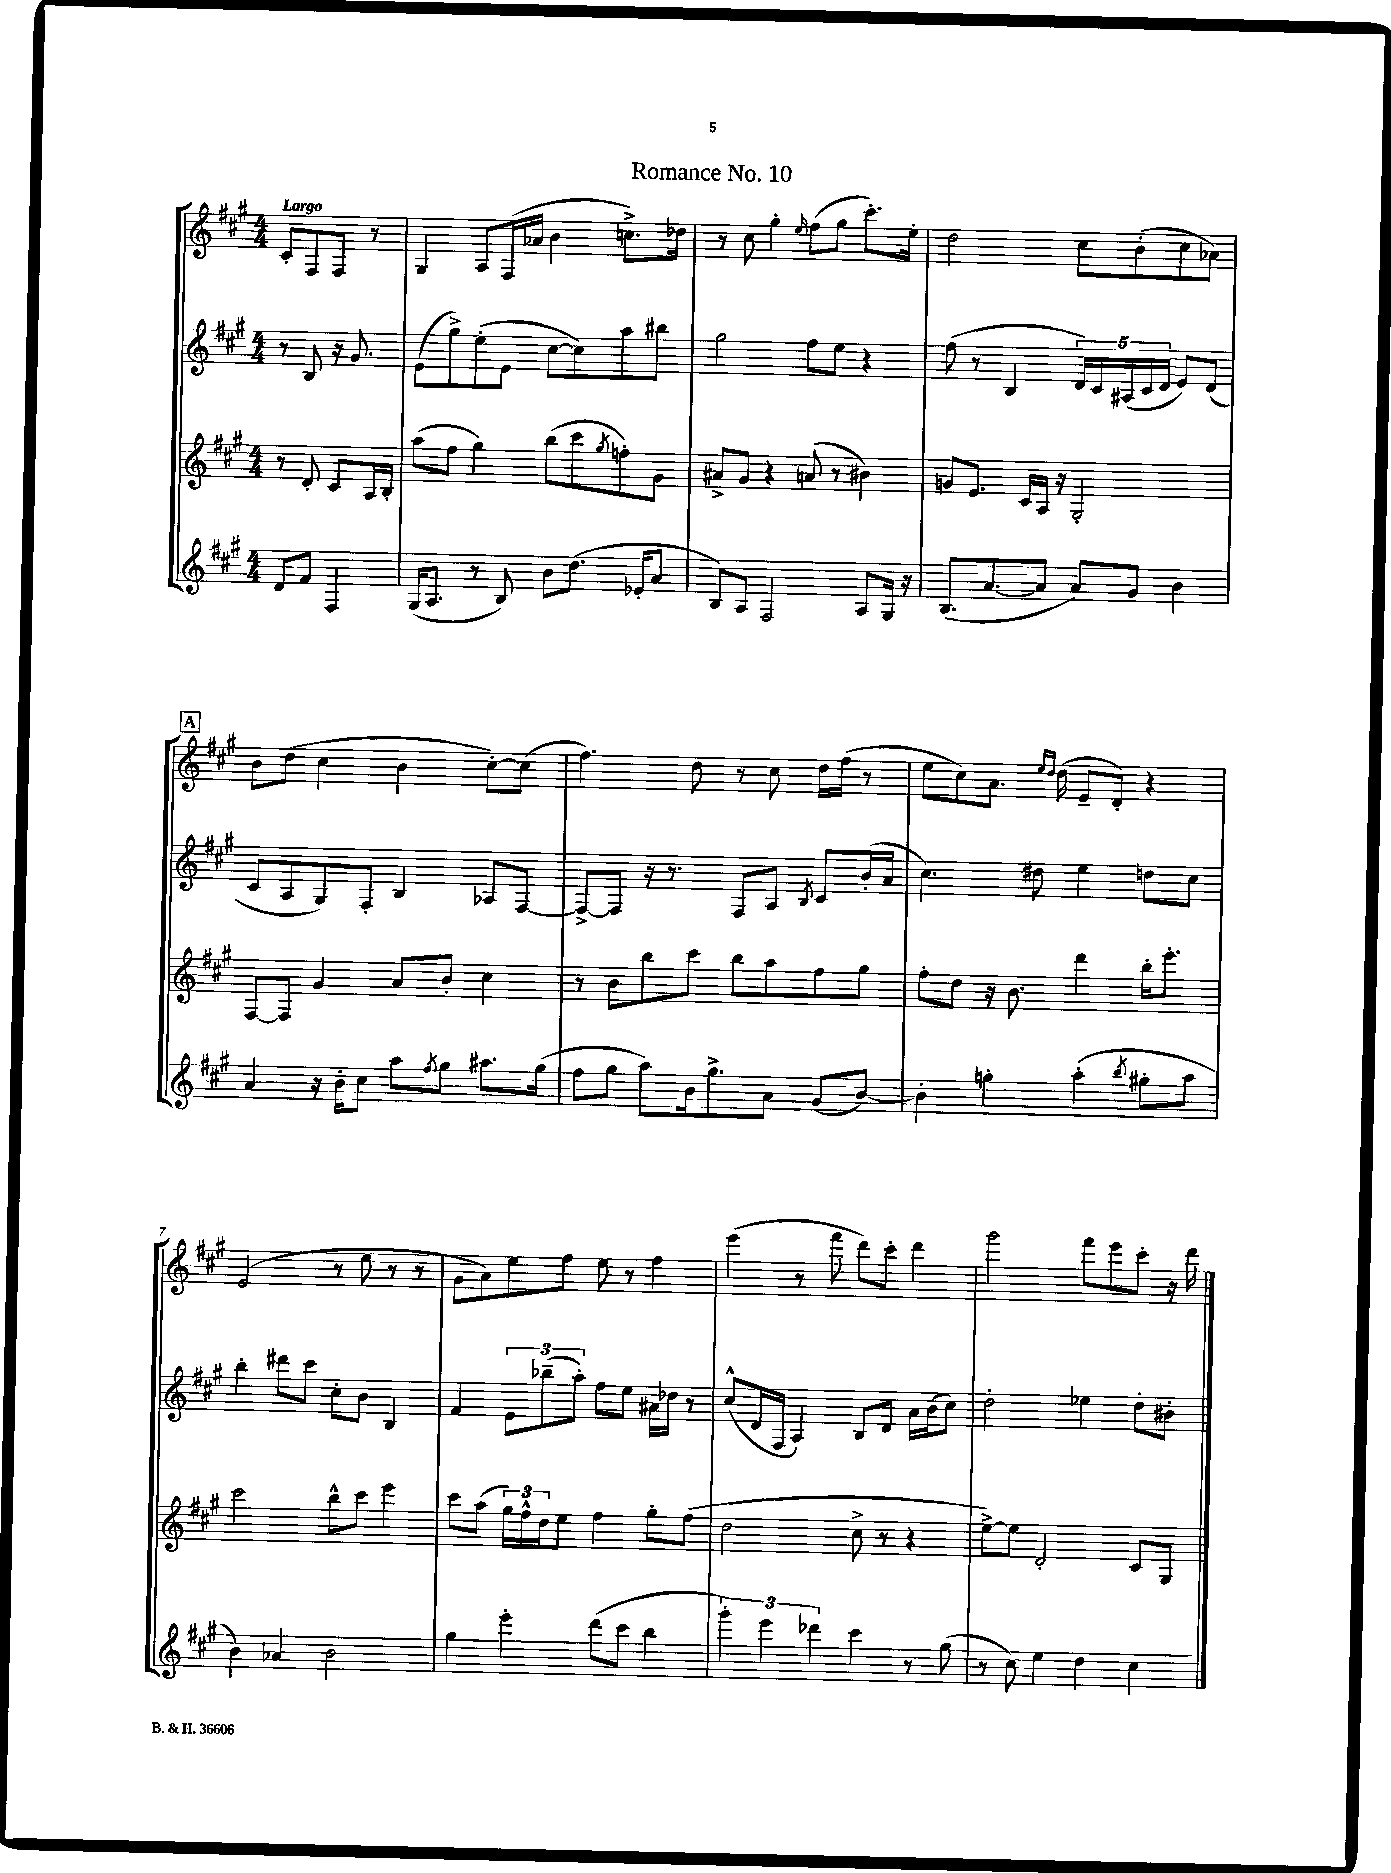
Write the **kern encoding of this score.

**kern	**kern	**kern	**kern
*part4	*part3	*part2	*part1
*staff4	*staff3	*staff2	*staff1
*clefG2	*clefG2	*clefG2	*clefG2
*k[f#c#g#]	*k[f#c#g#]	*k[f#c#g#]	*k[f#c#g#]
*M4/4	*M4/4	*M4/4	*M4/4
=	=	=	=
!	!	!	!LO:TX:a:B:t=Largo
8d/L	8r	8r	8c#'/L
8f#/J	8d'/	8B/	8F#/
4F#/	8c#/L	16r	8F#/J
.	.	8.g#/	.
.	16A/L	.	8r
.	16B'/JJ	.	.
=1	=1	=1	=1
(16G#/KL	(8aa\L	(8e\L	4G#/
8.A/J	.	.	.
.	8ff#\J	8gg#^\)	.
8r	4gg#\)	(8ee'\	8A/L
8B/)	.	8e\J	(16F#/L
.	.	.	16a-X/JJ
8b\L	(8bb\L	[8cc#\L	4b\
(8.dd\J	8ccc#\	8cc#\])	.
.	8qgg#/	.	.
.	8ffn'\)	8aa\	8.ccn^\L)
16e-X'/KL	.	.	.
8a/J	8g#\J	8bb#X\J	.
.	.	.	16dd-X\Jk
=2	=2	=2	=2
8B/L)	8a#X^/L	2gg#\	8r
8A/J	8g#/J	.	8cc#\
2F#/	4r	.	4gg#'\
.	.	.	16qqee/
.	(8an/	8ff#\L	(8ff#\L
.	8r	8ee\J	8gg#\J
8A/L	4b#X\)	4r	8.ccc#'\L)
16G#/Jk	.	.	.
16r	.	.	16ee'\Jk
=3	=3	=3	=3
(8.B/L	8gn/L	(8ff#\	2dd\
.	8.e/J	8r	.
[8.a/	.	.	.
.	.	4B/	.
.	16c#/LL	.	.
8a/J]	16A/JJ	.	.
.	16r	.	.
8a/L)	2G#'/	20d/LL)	8cc#\L
.	.	20c#/	.
.	.	(20A#X/	.
8g#/J	.	.	(8b'\
.	.	20c#/	.
.	.	20d/JJ	.
4b\	.	8e/L)	8cc#\
.	.	(8d/J	8a-X\J)
!!LO:LB:g=z
!!LO:REH:place=s1:t=A
=4	=4	=4	=4
4a/	[8F#/L	8c#/L	8b\L
.	8F#/J]	8A/	(8dd\J
16r	4g#/	8G#/)	4cc#\
16b'\KL	.	.	.
8cc#\J	.	8F#'/J	.
8aa\L	8a/L	4B/	4b\
8qff#/	.	.	.
8gg#\J	8b'/J	.	.
8.aa#X\L	4cc#\	8A-X/L	[8cc#'\L)
.	.	[8F#/J	(8cc#\J]
(16gg#\Jk	.	.	.
=5	=5	=5	=5
8ff#\L	8r	8F#^/L_	4.ff#\)
8gg#\J	8b\L	8F#/J]	.
8aa\L)	8bb\	16r	.
.	.	8.r	.
16b\k	8ccc#\J	.	8dd\
8.gg#^\	.	.	.
.	8bb\L	8F#/L	8r
8a\J	8aa\	8A/J	8cc#\
.	.	8qB/	.
(8g#/L	8ff#\	8c#/L	16dd\LL
.	.	.	(16ff#\JJ
[8b/J)	8gg#\J	(16b'/L	8r
.	.	16a/JJ	.
=6	=6	=6	=6
4b'\]	8ff#'\L	4.cc#\)	8ee\L
.	8dd\J	.	8cc#\)
4ggn'\	16r	.	8.a\J
.	8.b\	.	.
.	.	8dd#X\	.
.	.	.	16qqee/LL
.	.	.	16qqdd/JJ
.	.	.	(16dd\
(4aa'\	4ddd\	4ee\	8e~/L
.	.	.	8d'/J)
8qbb/	.	.	.
8gg#X'\L	16bb'\KL	8ddn\L	4r
.	8.eee'\J	.	.
8aa\J	.	8cc#\J	.
!!LO:LB:g=z
=7	=7	=7	=7
4b\)	2ccc#\	4bb'\	(2e/
4a-X/	.	8ddd#X\L	.
.	.	8ccc#\J	.
2b\	8bb^^\L	8cc#'\L	8r
.	8ccc#\J	8b\J	8ee\
.	4eee\	4B/	8r
.	.	.	8r
=8	=8	=8	=8
4gg#\	8ccc#\L	4f#/	8g#\L
.	(8aa\J	.	8a\)
4eee'\	24gg#\LL)	12e\L	8ee\
.	24ff#^^\	.	.
.	24dd\J	(12bb-X~\	.
.	8ee\J	.	8ff#\J
.	.	12aa'\J)	.
(8ddd\L	4ff#\	8ff#\L	8ee\
8ccc#\J	.	8ee\J	8r
4bb\	8gg#'\L	16a#X\LL	4ff#\
.	.	16dd-X\JJ	.
.	(8ff#\J	8r	.
=9	=9	=9	=9
6ggg#'\)	2dd\	(8cc#^^/L	(4eee\
.	.	16d/L	.
6eee\	.	.	.
.	.	16F#/JJ	.
.	.	4A/)	8r
6ddd-X\	.	.	.
.	.	.	8fff#\
4ccc#\	8cc#^\	8B/L	8ddd\L)
.	8r	8d/J	8ccc#'\J
8r	4r	16a\LL	4ddd\
.	.	(16b\J	.
(8gg#\	.	8cc#\J)	.
=10	=10	=10	=10
8r	[8ee^\L)	2dd'\	2ggg#\
8cc#\)	8ee\J]	.	.
4ee\	2d'/	.	.
4dd\	.	4ee-X\	8fff#\L
.	.	.	8eee\
4cc#\	8c#/L	8dd'\L	8ccc#'\J
.	8G#/J	8b#X'\J	16r
.	.	.	16ddd\
==	==	==	==
*-	*-	*-	*-
